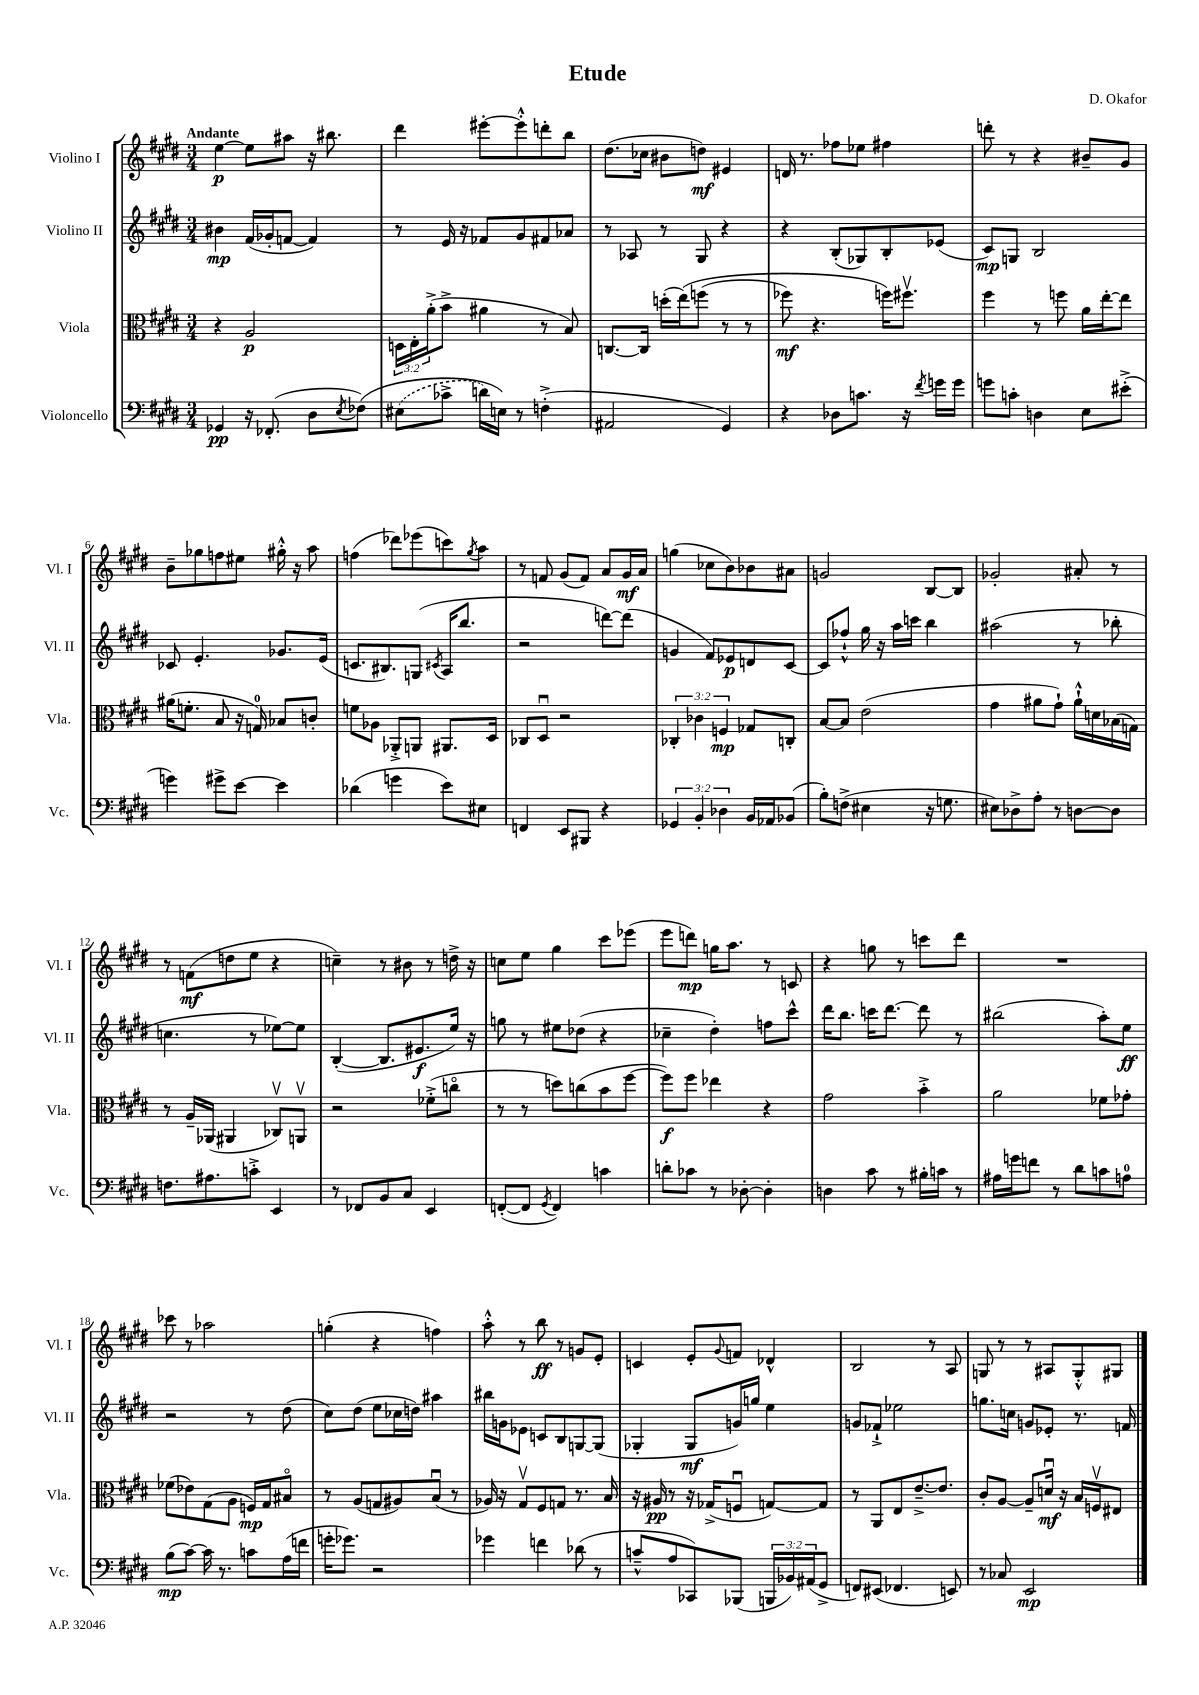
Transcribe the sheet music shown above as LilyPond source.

\header { title = "Etude" composer = "D. Okafor" }
<<
\new StaffGroup <<
\new Staff = "s0" \with { instrumentName = "Violino I" shortInstrumentName = "Vl. I" } {
    \clef treble \key e \major \numericTimeSignature \time 3/4 \tempo "Andante"
    e''4~\p e''8 ais''8 r16 bis''8. |
    dis'''4 eis'''8~-. eis'''8-.-^ d'''8-. b''8 |
    dis''8.( ces''16 bis'8 d''8\mf) eis'4 |
    d'16 r8. fes''8 ees''8 fis''4 |
    d'''8-. r8 r4 bis'8-- gis'8 |
    b'8-- ges''8 f''8 eis''8 gis''16-.-^ r16 a''8 |
    f''4( des'''8) ees'''8( c'''8) \acciaccatura { gis''8 } a''8 |
    r8 f'8 gis'8( f'8) a'8 gis'16\mf a'16 |
    g''4( ces''8 b'8) bes'8 ais'8 |
    g'2 b8~ b8 |
    ges'2-. ais'8-. r8 |
    r8 f'8\mf( d''8 e''8 r4 |
    c''4--) r8 bis'8 r8 d''16-> r16 |
    c''8 e''8 gis''4 cis'''8 ees'''8( |
    e'''8 d'''8\mp) g''16 a''8. r8 c'8 |
    r4 g''8 r8 c'''8 dis'''8 |
    R2. |
    ces'''8 r8 aes''2 |
    g''4-.( r4 f''4) |
    a''8-.-^ r8 b''8\ff r8 g'8 e'8-. |
    c'4 e'8-. \appoggiatura { gis'8 } f'8 des'4-^ |
    b2 r8 a8 |
    g8 r8 r8 ais8 g8-.-^ gis8 \bar "|." |
}
\new Staff = "s1" \with { instrumentName = "Violino II" shortInstrumentName = "Vl. II" } {
    \clef treble \key e \major \numericTimeSignature \time 3/4
    bis'4\mp fis'16( ges'16-. f'8~ f'4) |
    r8 e'16 r16 fes'8 gis'8 fis'8 aes'8 |
    r8 aes8 r8 gis8 r4 |
    r4 b8-.( ges8) b8-. ees'8( |
    cis'8\mp) g8 b2 |
    ces'8 e'4.-. ges'8. e'16( |
    c'8. bis8.) g8( \acciaccatura { cis'8 } a16 b''8. |
    r2 d'''8~) d'''8( |
    g'4 fis'8) ees'8\p d'8 cis'8~ |
    cis'8 fes''8-!-^ gis''16 r16 a''16 c'''16 b''4 |
    ais''2( r8 bes''8-. |
    c''4. r8 ees''8~) ees''8 |
    b4~-.( b8. eis'8.\f e''16) r16 |
    g''8 r8 eis''8 des''8( r4 |
    ces''4-- dis''4-.) f''8 cis'''8-^ |
    dis'''16 b''8. c'''16 dis'''8.~ dis'''8 r8 |
    bis''2( a''8-.) e''8\ff |
    r2 r8 dis''8( |
    cis''8) dis''8( e''8 ces''16 d''16) ais''4 |
    bis''16 g'16 ees'8 c'8 b8 g8~ g8( |
    ges4-. ges8\mf g'16) g''16 e''4 |
    g'8 fes'8-!-> ees''2 |
    g''8. c''16 g'8 ees'8-. r8. f'16 \bar "|." |
}
\new Staff = "s2" \with { instrumentName = "Viola" shortInstrumentName = "Vla." } {
    \clef alto \key e \major \numericTimeSignature \time 3/4 \override Staff.TupletNumber.text = #tuplet-number::calc-fraction-text
    r4 a2\p |
    \tuplet 3/2 { d16 e16-. a'16-.->( } b'8-> ais'4 r8 b8) |
    c8.~ c16 d''16-.( e''16)\( f''8( r8 r8 |
    fes''8\mf) r4. f''16\) fis''8.\upbow |
    fis''4 r8 f''8 a'16 e''16~-. e''8 |
    ais'16( f'8.-. b8 r16 g16-0) bes8 c'8-. |
    f'8 aes8 aes,8-.-> a,8 ais,8. dis16 |
    ces8 dis8\downbow r2 |
    \tuplet 3/2 { ces4-. ces'4 f4\mp } ges8 c8-. |
    b8~ b8 e'2( |
    gis'4 ais'8 gis'8-!) ais'16-!-^ d'16 bes16( g16) |
    r8 a16-- aes,16( ais,4 ces8\upbow) a,8\upbow |
    r2 fes'8-.->( c''8\flageolet |
    r8 r8 d''8) c''8( b'8 fis''8~ |
    fis''8\f) fis''8 ees''4 r4 |
    gis'2 b'4-.-> |
    a'2 fes'8 ges'8-. |
    fes'8( ees'8) gis8( a8 f16\mp) gis16 bis8\flageolet |
    r8 a8( g8 ais8) b8\downbow( r8 |
    aes16) r16 gis8\upbow fis8 g8 r8. b16 |
    r16 ais16\pp r8 r16 ges16->( f8\downbow g8~) g8 |
    r8 a,8 e8 e'8.~---> e'8. |
    cis'8-. a8~ a8-- d'16\downbow\mf r16 b16 f16\upbow eis8 \bar "|." |
}
\new Staff = "s3" \with { instrumentName = "Violoncello" shortInstrumentName = "Vc." } {
    \clef bass \key e \major \numericTimeSignature \time 3/4 \override Staff.TupletNumber.text = #tuplet-number::calc-fraction-text
    ges,4\pp r16 fes,8.-.( dis8 \acciaccatura { e8 } fes8)\( |
    \once \slurDashed eis8( ces'8-> d'16) e16\) r8 f4-.->( |
    ais,2 gis,4) |
    r4 des8 c'8. r16 \acciaccatura { fis'8 } g'16 g'16 |
    g'8 c'8-. d4 e8 eis'8-.->( |
    g'4) gis'8-> e'8~ e'4 |
    des'4( g'4 e'8) eis8 |
    f,4 e,8 bis,,8 r4 |
    \tuplet 3/2 { ges,4 b,4-. des4 } b,16 aes,16 bes,8( |
    b8-.) f8->( eis4 r16 g8. |
    eis8) des8-> a8-. r8 d8~ d8 |
    f8. ais8. c'8-.-> e,4 |
    r8 fes,8 b,8 cis8 e,4 |
    f,8~-.( f,8 \acciaccatura { gis,8 } f,4) c'4 |
    d'8-. ces'8 r8 des8~-. des4-. |
    d4 cis'8 r8 bis16-. c'16 r8 |
    ais16 g'16 f'8 r8 dis'8 c'8 a8-0 |
    b8\mp( cis'8~) cis'16 r8. c'8 a16( f'16 |
    g'16-. ges'8.) r2 |
    ges'4 f'4 des'8( r8 |
    c'8---^ a8 ces,8) bes,,8( \tuplet 3/2 { b,,16 bes,16) ais,16( } gis,8-> |
    f,8) eis,8( fes,4. e,8) |
    r8 ces8 e,2\mp \bar "|." |
}
>>
>>
